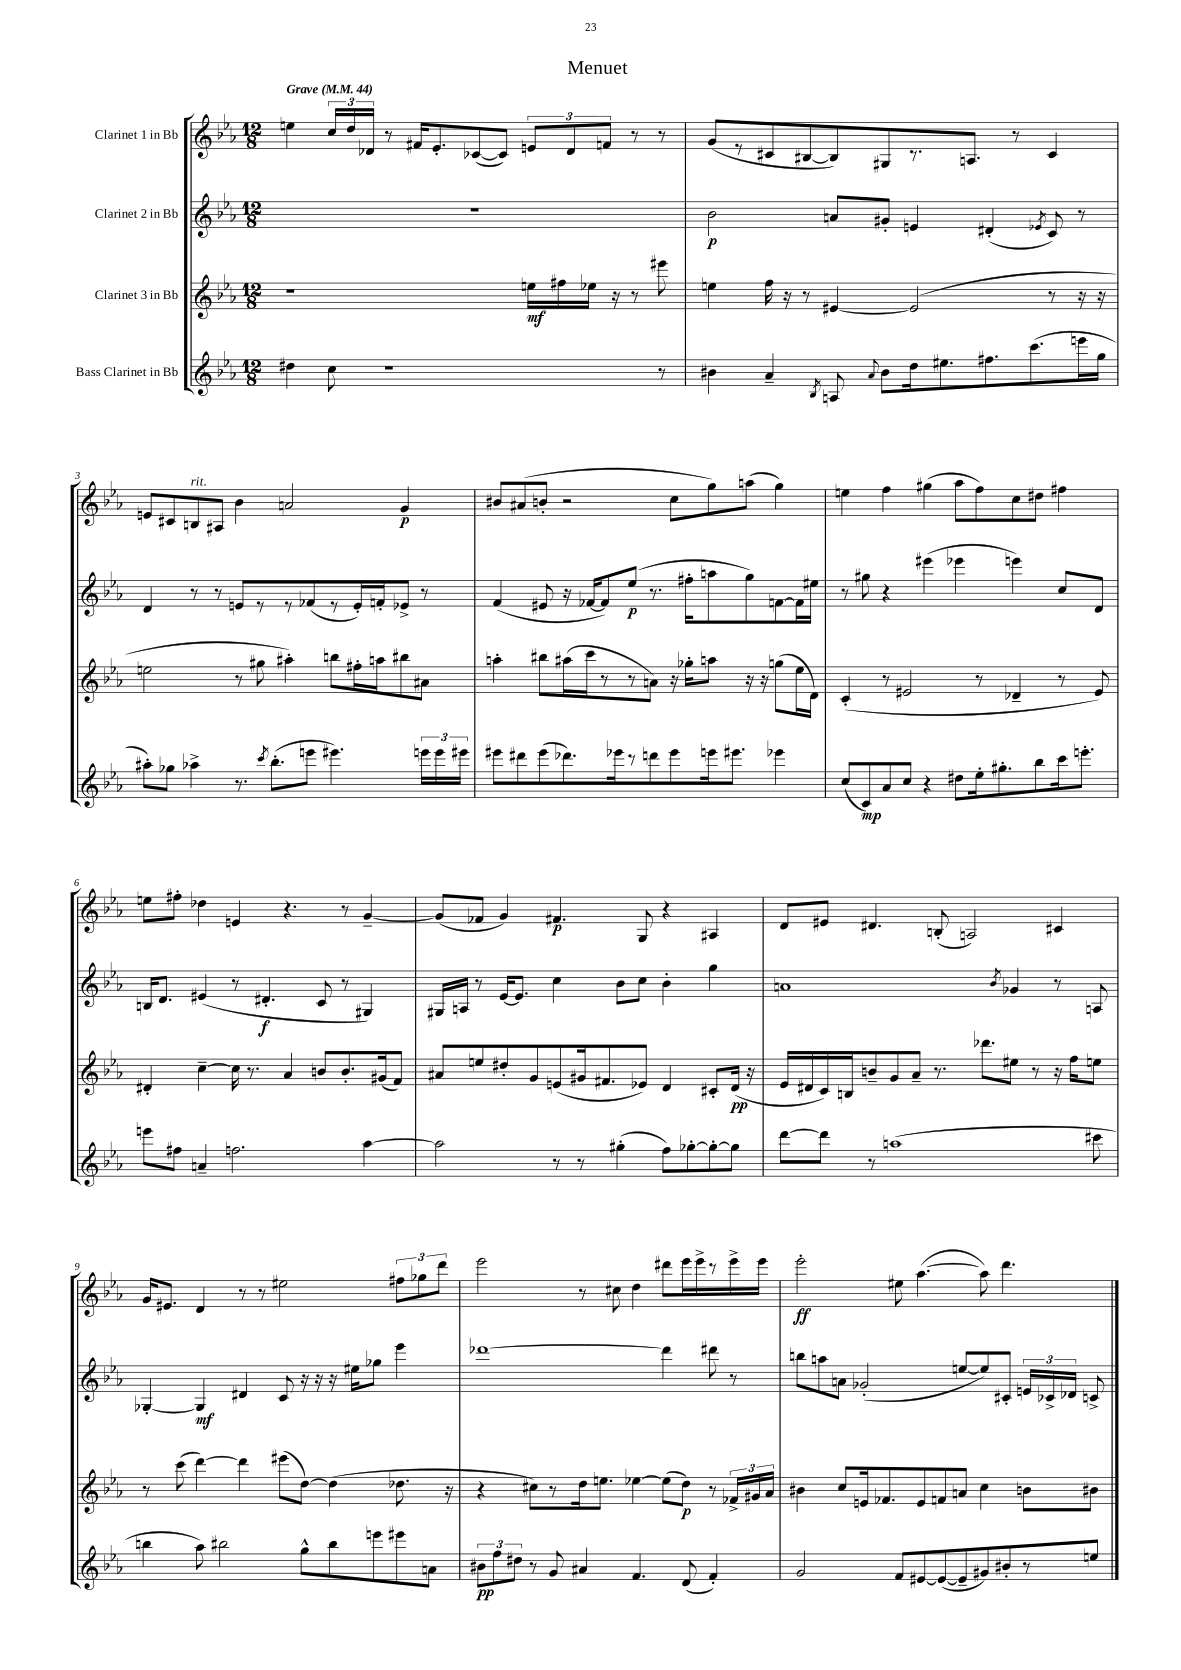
\header { title = "Menuet" }
<<
\new StaffGroup <<
\new Staff = "s0" \with { instrumentName = "Clarinet 1 in Bb" } {
    \clef treble \key ees \major \numericTimeSignature \time 12/8 \tempo "Grave" 4 = 44
    \autoBeamOff e''4 \tuplet 3/2 { c''16[ d''16 des'16] } r8 fis'16[ ees'8.-. ces'8~( ces'8]) \tuplet 3/2 { e'8[ des'8 f'8] } r8 r8 |
    g'8[( r8 cis'8 bis8~ bis8) gis8 r8. a8.] r8 cis'4 |
    e'8[ cis'8 b8^\markup { \italic "rit." } ais8] bes'4 a'2 g'4\p |
    bis'8[ ais'8( b'8]-. r2 c''8[ g''8) a''8]( g''4) |
    e''4 f''4 gis''4( aes''8[ f''8) c''8 dis''8] fis''4 |
    e''8[ fis''8]-. des''4 e'4 r4. r8 g'4~-- |
    g'8[( fes'8] g'4) fis'4.\p g8 r4 ais4 |
    d'8[ eis'8] dis'4. b8-.( a2) cis'4 |
    g'16[ eis'8.] d'4 r8 r8 eis''2 \tuplet 3/2 { fis''8[ ges''8 d'''8] } |
    ees'''2 r8 cis''8 d''4 dis'''8[ ees'''16 ees'''16-> r8 ees'''16-> ees'''16] |
    ees'''2-.\ff eis''8 aes''4.~( aes''8) d'''4. \bar "|." |
}
\new Staff = "s1" \with { instrumentName = "Clarinet 2 in Bb" } {
    \clef treble \key ees \major \numericTimeSignature \time 12/8
    \autoBeamOff R1. |
    bes'2\p a'8[ gis'8]-. e'4 dis'4-.( \acciaccatura { ees'8 } c'8) r8 |
    d'4 r8 r8 e'8[ r8 r8 fes'8( r8 e'16-.) f'16-. ees'8]-> r8 |
    f'4( eis'8 r16 fes'16[~ fes'8) ees''8]\p( r8. fis''16[-. a''8 g''8) f'8~ f'16 eis''16] |
    r8 gis''8 r4 eis'''4( ees'''4 e'''4) c''8[ d'8] |
    b16[ d'8.] eis'4( r8 dis'4.-.\f c'8 r8 gis4) |
    gis16[ a16] r8 ees'16[~ ees'8.] c''4 bes'8[ c''8] bes'4-. g''4 |
    a'1 \acciaccatura { bes'8 } ges'4 r8 a8 |
    ges4~-. ges4\mf dis'4 c'8 r16 r16 r16 eis''16[ ges''8] ees'''4 |
    des'''1~ des'''4 dis'''8 r8 |
    b''8[ a''8 a'8] ges'2-.( e''8[~ e''8) cis'8]-. \tuplet 3/2 { e'16[ ces'16-> des'16] } c'8-> \bar "|." |
}
\new Staff = "s2" \with { instrumentName = "Clarinet 3 in Bb" } {
    \clef treble \key ees \major \numericTimeSignature \time 12/8
    \autoBeamOff r1 e''16[\mf fis''16 ees''16] r16 r8 eis'''8 |
    e''4 f''16 r16 r8 eis'4~ eis'2( r8 r16 r16 |
    e''2 r8 gis''8 ais''4-.) b''8[ fis''16-. a''16 bis''8 ais'8] |
    a''4-. bis''8[ ais''16( c'''16 r8 r8 a'8]) r16 ges''16[-. a''8] r16 r16 g''8[( ees''16 d'16]) |
    c'4-.( r8 eis'2 r8 des'4-- r8 eis'8) |
    dis'4-. c''4~-- c''16 r8. aes'4 b'8[ b'8.-. gis'16( f'8]) |
    ais'8[ e''8 dis''8-. g'8 e'8( gis'16 fis'8. ees'8]) d'4 cis'8[-. d'16]\pp( r16 |
    ees'16[ dis'16 c'16) b16 b'8-- g'8 aes'8]-- r8. des'''8.[ eis''8] r8 r16 f''16[ e''8] |
    r8 c'''8( d'''4~) d'''4 eis'''8[( d''8]~) d''4( des''8. r16 |
    r4 cis''8[) r8 d''16 e''8.] ees''4~ ees''8[( d''8]\p) r8 \tuplet 3/2 { fes'16[-> gis'16 aes'16] } |
    bis'4 c''8[ e'16 fes'8. e'8 f'8 a'8] c''4 b'8[ bis'8] \bar "|." |
}
\new Staff = "s3" \with { instrumentName = "Bass Clarinet in Bb" } {
    \clef treble \key ees \major \numericTimeSignature \time 12/8
    \autoBeamOff dis''4 c''8 r1 r8 |
    bis'4 aes'4-- \acciaccatura { bes8 } a8 \appoggiatura { aes'8 } bis'8[ d''16 eis''8. fis''8. c'''8.( e'''16 g''16] |
    ais''8[-.) ges''8] aes''4-> r8. \acciaccatura { c'''8 } bes''8.[-.( e'''8] eis'''4.) \tuplet 3/2 { e'''16[ e'''16 eis'''16] } |
    eis'''8[ dis'''8 eis'''8( des'''8.) ees'''16 r8 d'''8 ees'''8 e'''16 eis'''8.] ees'''4 |
    c''8[( c'8\mp) aes'8 c''8] r4 dis''8[ ees''16-. gis''8.-. bes''8 c'''16 e'''8.]-. |
    e'''8[ fis''8] a'4-- f''2. aes''4~ |
    aes''2 r8 r8 gis''4-.( f''8[) ges''8~-. ges''8~-. ges''8] |
    d'''8[~ d'''8] r8 a''1( cis'''8 |
    b''4 aes''8) bis''2 g''8[-^ bis''8 e'''8 eis'''8 a'8] |
    \tuplet 3/2 { bis'8[\pp f''8 dis''8] } r8 g'8 ais'4 f'4. d'8( f'4-.) |
    g'2 f'8[ eis'8~ eis'8~( eis'8-- gis'8) bis'8-. r8 e''8] \bar "|." |
}
>>
>>
